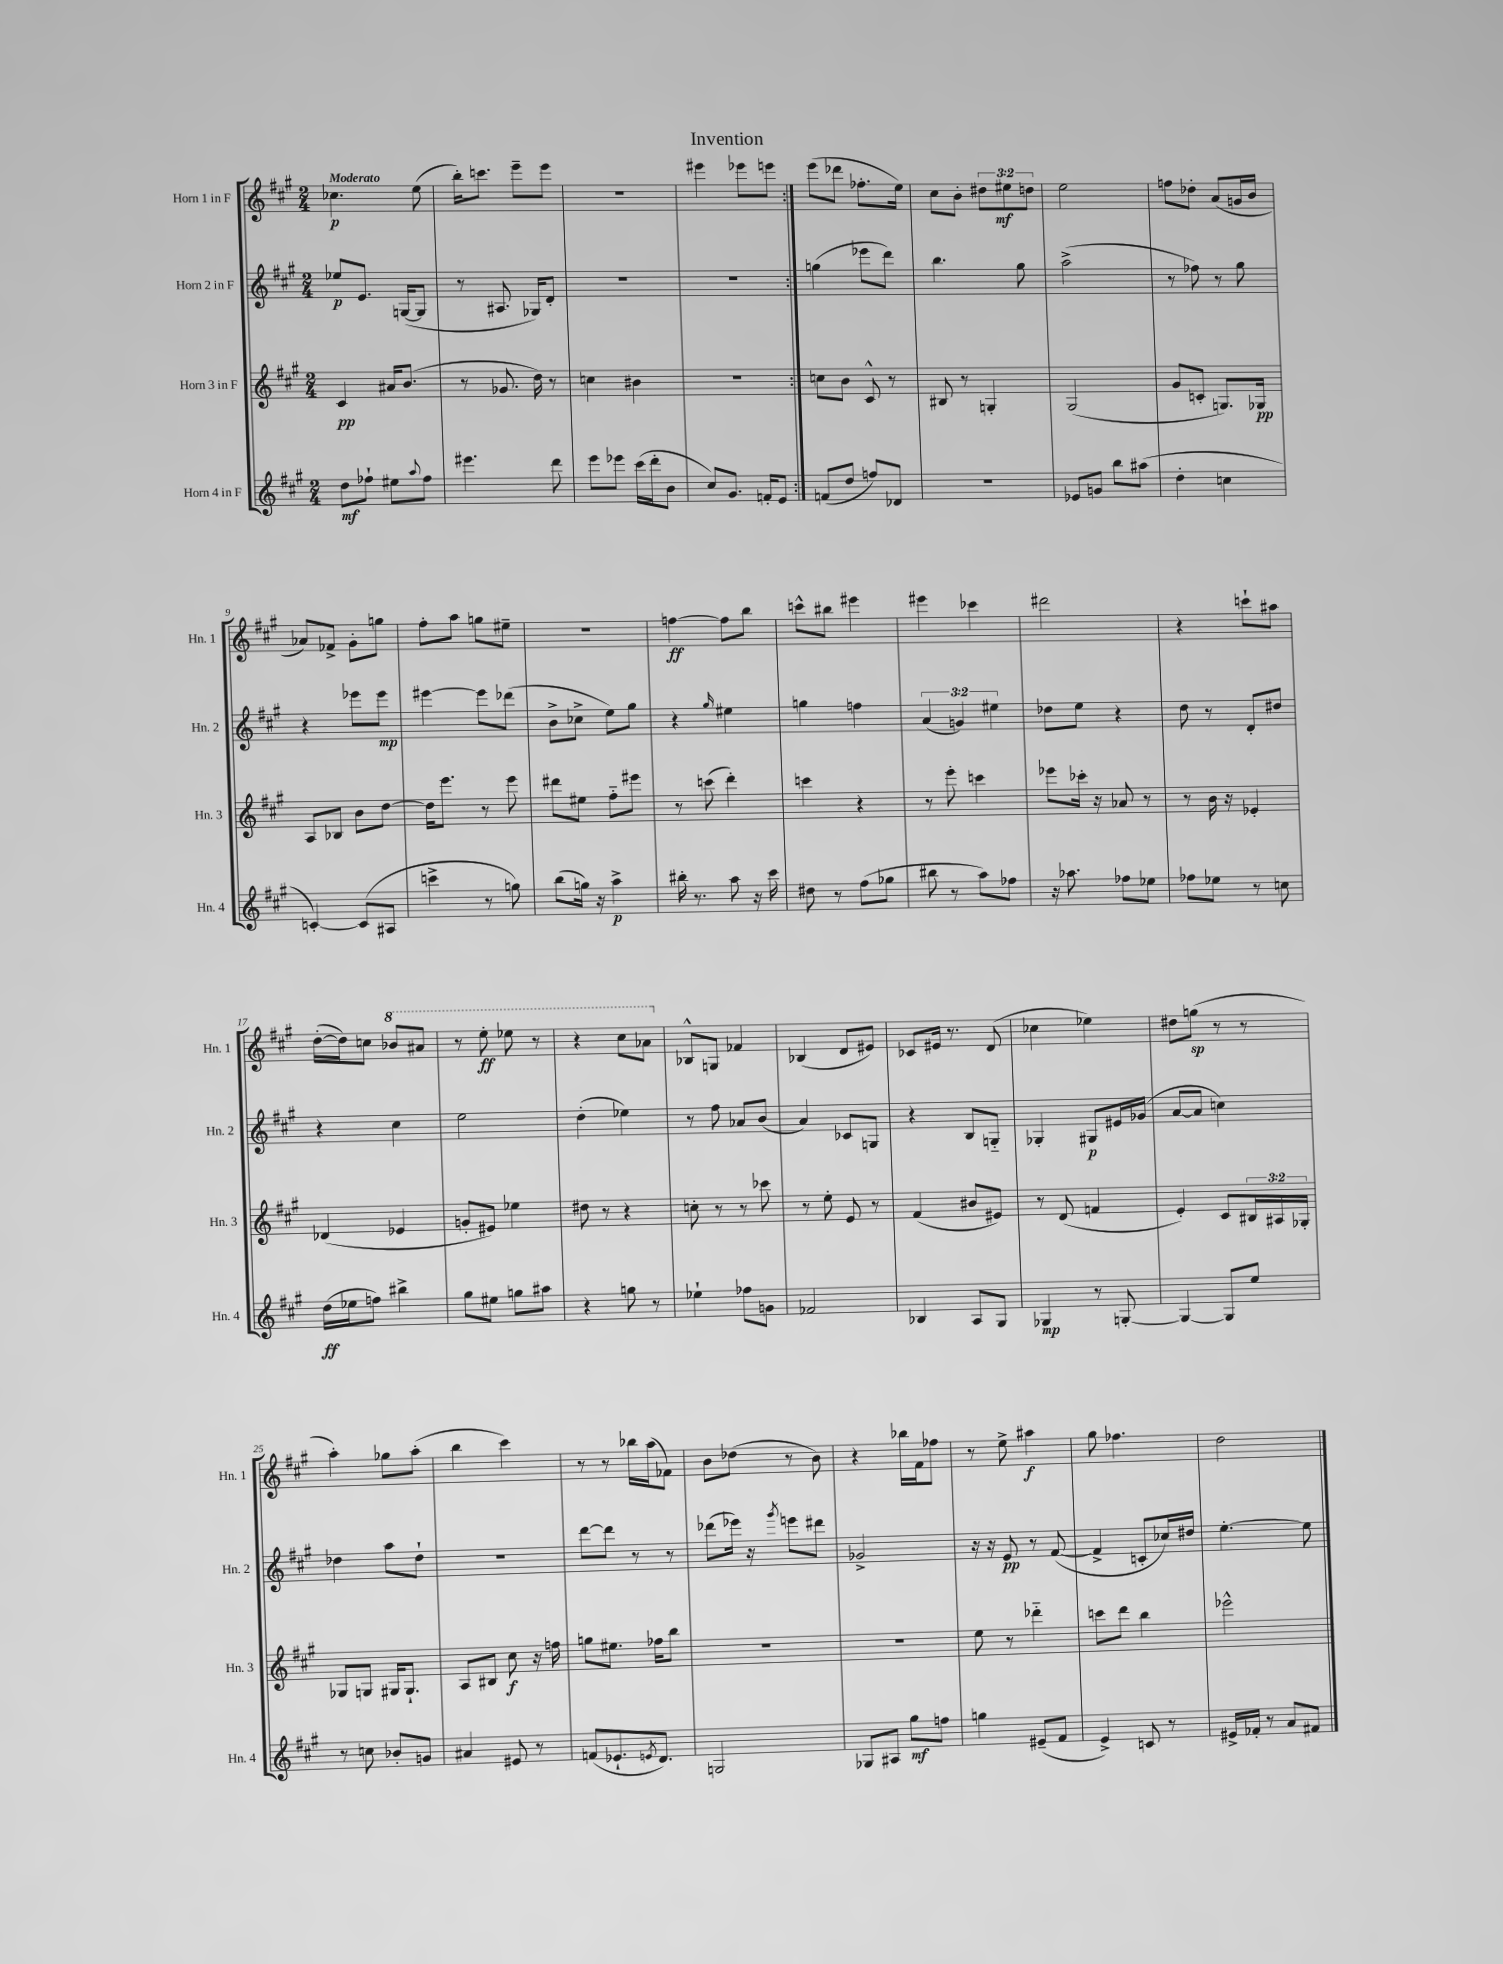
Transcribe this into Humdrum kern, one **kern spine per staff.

**kern	**kern	**kern	**kern
*staff4	*staff3	*staff2	*staff1
*clefG2	*clefG2	*clefG2	*clefG2
*k[f#c#g#]	*k[f#c#g#]	*k[f#c#g#]	*k[f#c#g#]
*M2/4	*M2/4	*M2/4	*M2/4
8dd\L	4c#/	8ee-/L	4.cc-\
8ff-`\J	.	8.e/J	.
8ee#\L	16a#/LK	.	.
.	(8.b/J	([16G/LK	.
8qqaa/	.	.	.
8ff-\J	.	8G/]J	(8ee\
=	=	=	=
4.eee#\	8r	8r	16bb'\LK)
.	.	.	8.ccc\J
.	8.g-/	8.A#/	.
.	.	.	8eee~\L
.	16dd\)	16G-/LK)	.
8ddd\	8r	8d'/J	8eee\J
=	=	=	=
8eee\L	4cc\	2r	2r
8eee-\J	.	.	.
(16ccc#\LL	4b#\	.	.
16ddd'\J	.	.	.
8b\J	.	.	.
=	=	=	=
8cc#/L)	2r	2r	4eee#\
8.g#/J	.	.	.
.	.	.	8eee-\L
16f'/LK	.	.	.
8e/J	.	.	8eee\J
=:|!	=:|!	=:|!	=:|!
(8f/L	8cc\L	(4gg\	(8eee\L
8dd/J	8b\J	.	8ddd-\J
8ff/L)	8c#^^/	8eee-\L	8.ff-'\L
8d-/J	8r	8ddd\J)	.
.	.	.	16ee\Jk)
=	=	=	=
2r	8B#/	4.bb\	8cc#\L
.	8r	.	8b'\J
.	4G'/	.	12dd#\L
.	.	.	12ee#\
.	.	8gg#\	.
.	.	.	12dd\J
=	=	=	=
8e-/L	(2G#/	(2aa^\	2ee\
8g/J	.	.	.
8bb\L	.	.	.
(8aa#\J	.	.	.
=	=	=	=
4dd'\	8g#/L	8r	8ff\L
.	8c'/J	8ff-\)	8dd-'\J
4cc\	8.G/L)	8r	(8a/L
.	.	8gg#\	16g/L
.	16G-/Jk	.	16b/JJ
=	=	=	=
[4c'/)	8A/L	4r	8a-/L)
.	8B-/J	.	8f-^/J
(8c/]L	8b\L	8eee-\L	8g#'\L
8A#/J	[8dd\J	8eee-\J	8gg\J
=	=	=	=
4ccc^\	16dd\]LK	[4eee#\	8ff#'\L
.	8.eee\J	.	.
.	.	.	8aa\J
8r	8r	8eee#\]L	8gg\L
8gg\)	8eee\	(8ddd-\J	8ee#~\J
=	=	=	=
(8bb\L	8ddd#\L	8b^\L	2r
16gg\Jk)	8ee#\J	8cc-^\J	.
16r	.	.	.
4aa^\	8ff#'~\L	8ee\L)	.
.	8eee#\J	8gg#\J	.
=	=	=	=
16bb#'\	8r	4r	[4ff\
8.r	.	.	.
.	(8ccc\	.	.
.	.	16qqgg#/	.
8aa\	4ddd'\)	4ee#\	8ff\]L
16r	.	.	8bb\J
16ccc#\	.	.	.
=	=	=	=
8dd#\	4ccc\	4gg\	8ccc^^\L
8r	.	.	8bb#\J
(8ff#\L	4r	4ff\	4eee#\
8gg-\J	.	.	.
=	=	=	=
8bb#\	8r	(6a/	4eee#\
8r	8eee'\	.	.
.	.	6g/)	.
8aa\L)	4ccc\	.	4ccc-\
.	.	6ee#\	.
8ff-\J	.	.	.
=	=	=	=
16r	8eee-\L	8dd-\L	2ddd#\
8.aa-\	.	.	.
.	16ccc-'\Jk	8ee\J	.
.	16r	.	.
8ff-\L	8a-/	4r	.
8ee-\J	8r	.	.
=	=	=	=
8ff-\L	8r	8dd\	4r
8ee-\J	16b\	8r	.
.	16r	.	.
8r	4e-'/	8d'/L	8ccc`\L
8cc\	.	8dd#/J	8aa#\J
=	=	=	=
(16dd\LL	(4d-/	4r	([16dd'\LL
16ee-\J	.	.	16dd\]J)
8ff\J)	.	.	8cc\J
4bb#^\	4e-/	4cc#\	8bb-/L
.	.	.	8aa#/J
=	=	=	=
8gg#\L	8g'/L	2ee\	8r
8ee#\J	8e#/J)	.	8eee'\
8gg\L	4ee-\	.	8eee-\
8aa#\J	.	.	8r
=	=	=	=
4r	8dd#\	(4dd'\	4r
.	8r	.	.
8gg\	4r	4ee-\)	8ccc#\L
8r	.	.	8aa-\J
=	=	=	=
4ee-`\	8cc'\	8r	8B-^^/L
.	8r	8ff#\	8G/J
8ff-\L	8r	8a-/L	4f-/
8g\J	8ccc-\	(8b/J	.
=	=	=	=
2f-/	8r	4a/)	(4B-/
.	8ee'\	.	.
.	8e/	8c-/L	8d/L
.	8r	8G/J	8e#/J)
=	=	=	=
4B-/	(4f#/	4r	8c-/L
.	.	.	16e#/Jk
.	.	.	8.r
8A/L	8b#/L	8B/L	.
8G#/J	8e#/J)	8G'~/J	(8d/
=	=	=	=
4G-/	8r	4G-'/	4cc-\
.	(8d/	.	.
8r	4f/	8G#/L	4ee-\)
[8G'/	.	16e#/L	.
.	.	(16g-/JJ	.
=	=	=	=
4G/_	4e'/)	[8a/L	8dd#\L
.	.	8a/]J	(8gg\J
8G/]L	8c#/L	4cc\)	8r
8ee/J	24B#/L	.	8r
.	24A#/	.	.
.	24G-'/JJ	.	.
=	=	=	=
8r	8G-/L	4dd-\	4aa'\)
8cc\	8G/J	.	.
8b-'/L	16G#/LK	8aa\L	8gg-\L
.	8.G#`/J	.	.
8g/J	.	8dd-`\J	(8aa'\J
=	=	=	=
4a#/	8A/L	2r	4bb\
.	8B#/J	.	.
8e#/	8cc#\	.	4ccc#\)
8r	16r	.	.
.	16ff\	.	.
=	=	=	=
(8f/L	8gg\L	[8ddd\L	8r
8.e-`/	8.ee#\J	8ddd\]J	8r
.	.	8r	16bb-\LL
8qe/	.	.	.
8.d/J)	16ff-\LK	.	(16aa\J
.	8bb\J	8r	8f-\J)
=	=	=	=
2G/	2r	(8ddd-\L	8b\L
.	.	16eee-\Jk)	(8dd-\J
.	.	16r	.
.	.	8qggg#/	.
.	.	8eee\L	8r
.	.	8ddd#\J	8b\)
=	=	=	=
8G-/L	2r	2g-^/	4r
8A#/J	.	.	.
8gg#\L	.	.	16bb-\LL
.	.	.	16f#\J
8ff\J	.	.	8ff-\J
=	=	=	=
4gg\	8ee\	16r	8r
.	.	16r	.
.	8r	8e/	8ee^\
(8e#~/L	4ddd-'~\	8r	4aa#\
8f#/J	.	([8f#/	.
=	=	=	=
4e^/)	8ccc\L	4f#^/]	8gg#\
.	8ddd\J	.	4.ff-\
8c/	4bb\	8c'/L	.
8r	.	16cc-/L)	.
.	.	16dd#/JJ	.
=	=	=	=
16e#^/LL	2eee-^^\	[4.ee'\	2dd\
16f-'/JJ	.	.	.
8r	.	.	.
8a/L	.	.	.
8f#/J	.	8ee\]	.
==	==	==	==
*-	*-	*-	*-
